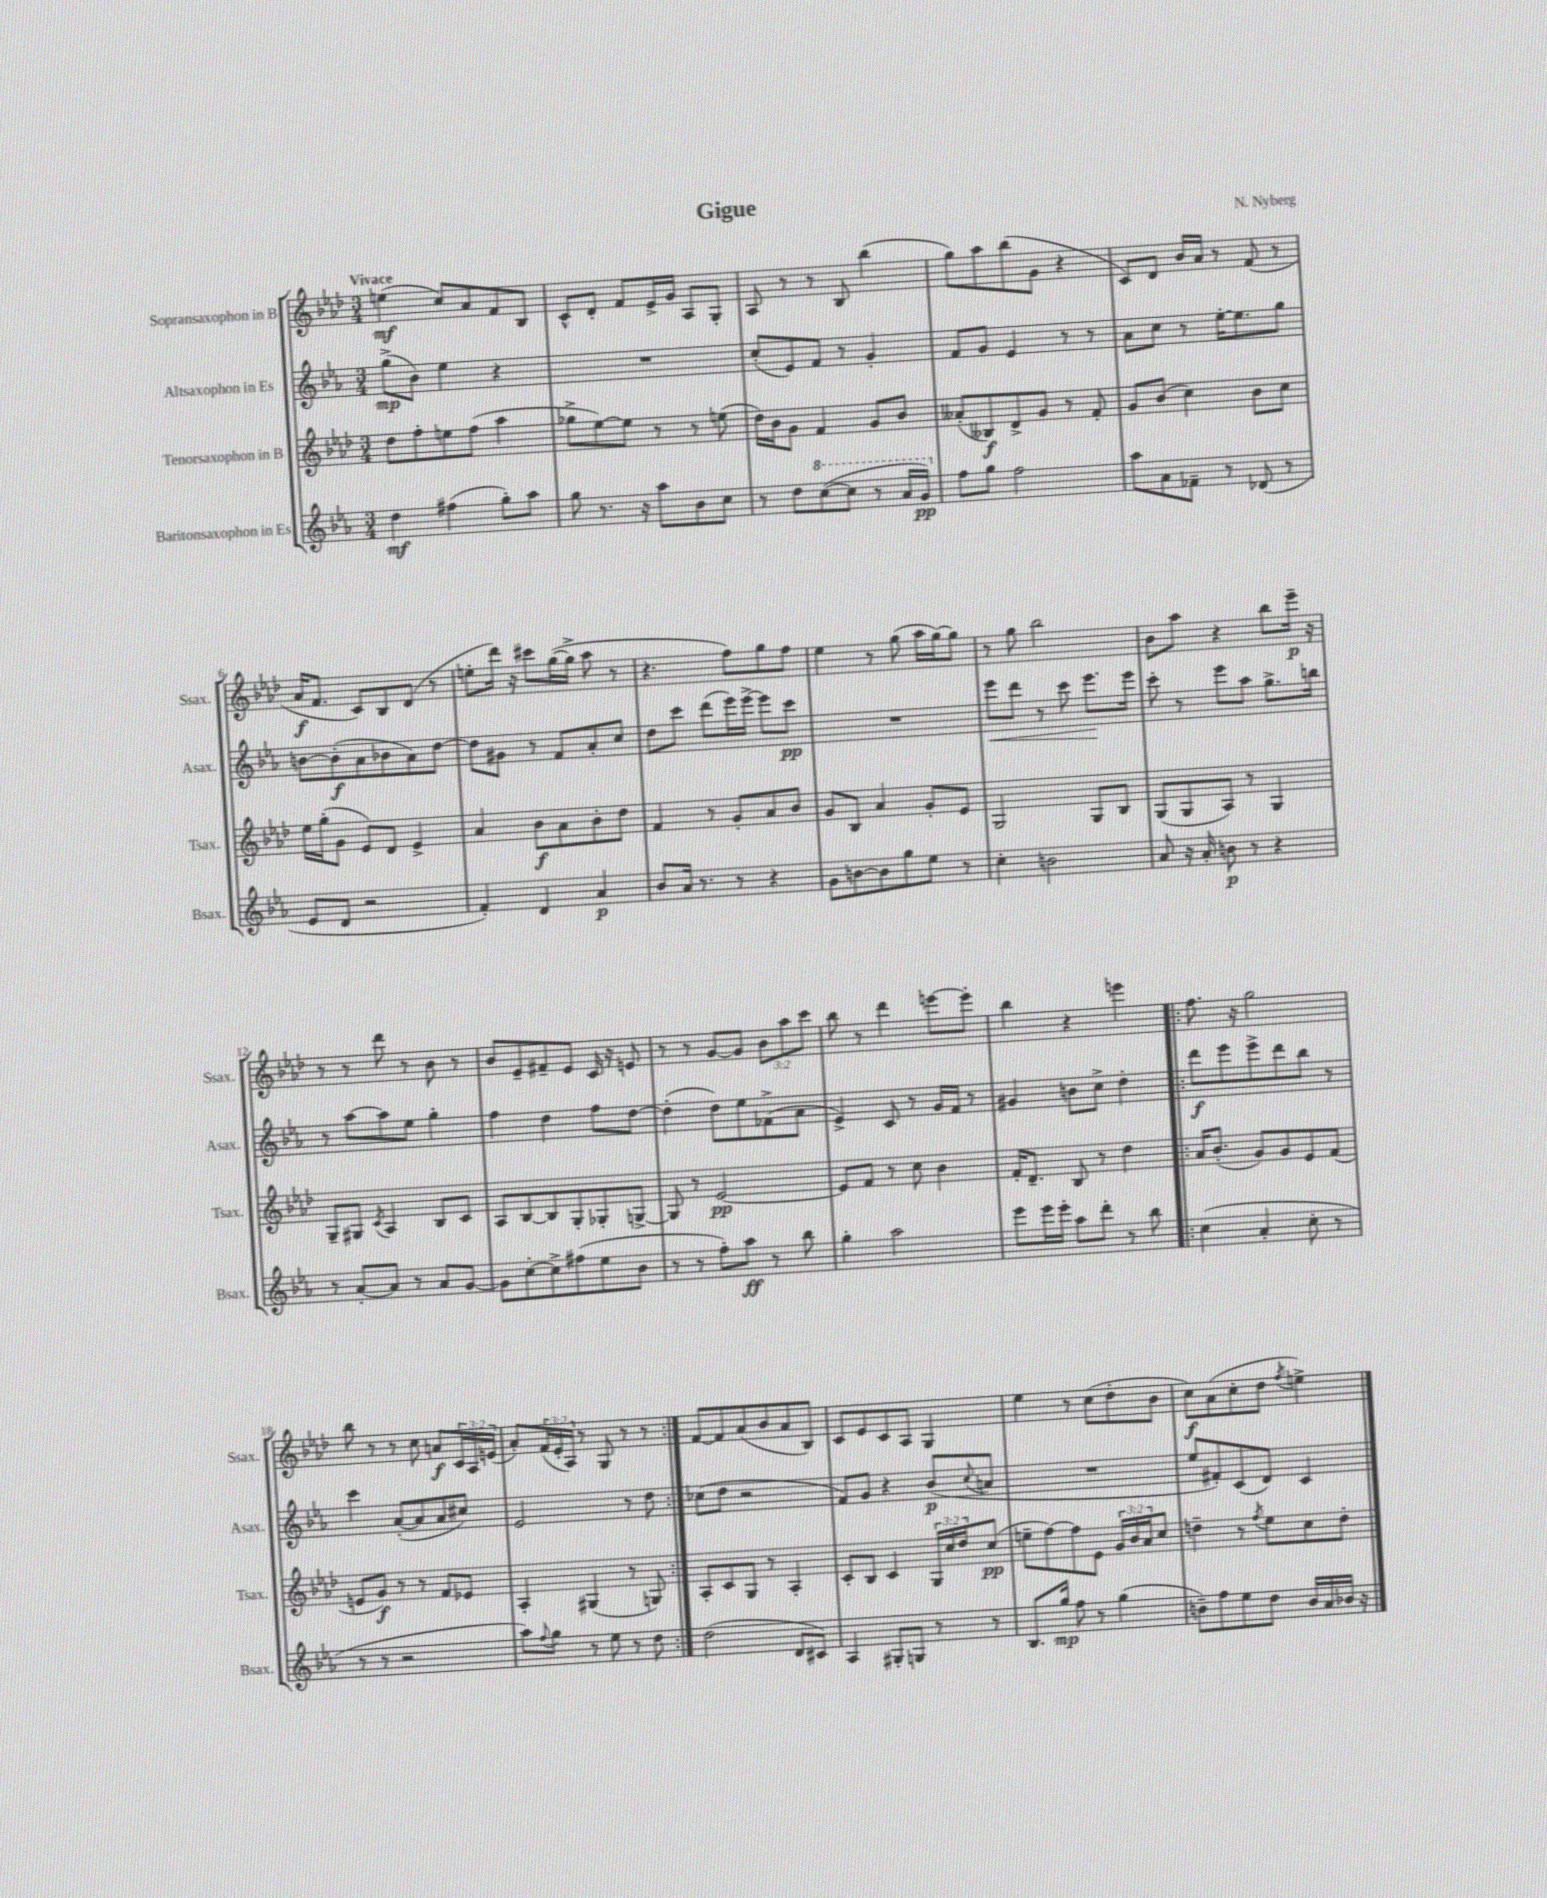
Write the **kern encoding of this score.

**kern	**kern	**kern	**kern
*staff4	*staff3	*staff2	*staff1
*clefG2	*clefG2	*clefG2	*clefG2
*k[b-e-a-]	*k[b-e-a-d-]	*k[b-e-a-]	*k[b-e-a-d-]
*M3/4	*M3/4	*M3/4	*M3/4
4dd	8dd-	(8gg^	(4ee
.	8ff'	8b-)	.
(4ff#	8ee	4ee-	8cc)
.	(8ff	.	8a-
8gg')	4aa-	4r	8f
8aa-	.	.	8B-
=	=	=	=
8gg	8gg-^	2.r	8c^^
8.r	[8ee-)	.	8d-'
.	8ee-]	.	8f
16r	.	.	.
8aa-	8r	.	16e-^
.	.	.	16g
8b-	8r	.	8A-
8cc	(8ee	.	8G'
=	=	=	=
8r	16dd-)	(8cc'	8A-
.	16b-	.	.
8dd	8g	8e-)	8r
([8ccc	4f	8f	8r
8ccc]	.	8r	8B-
8r	8g	4g'	(4bb-
16aa-	8b-	.	.
16gg)	.	.	.
=	=	=	=
8ff	(8a--'	8f	8gg)
8gg	8B--)	8g	8aa-
2ff	8d-^	4e-	(8bb-
.	8g	.	8g
.	8r	8r	4r
.	8f'	8r	.
=	=	=	=
8aa-	8g	8a-	8c)
8a-	(8b-	8cc	8d-
8f-~	4cc)	8r	16b-
.	.	.	16a-
8r	.	[16ee-'	8r
.	.	8.ee-]	.
(8d-	8b-	.	(8f
8r	8cc	8gg	8r
=	=	=	=
8e-	16ee-	[8b	16a-
.	(16gg'	.	8.f
8d	8g	(8b']	.
2r	8e-)	8a-	8c)
.	8d-	8b-	8B-
.	4e-^	8a-)	(8d-
.	.	[8dd	8r
=	=	=	=
4f')	4a-	8dd]	8ee'
.	.	8g#	16ddd-)
.	.	.	16r
4d	8b-	8r	8ccc#
.	8a-	8f	([16gg
.	.	.	16gg^]
4a-	8b-'	8a-'	8aa-
.	8dd-	8cc	8r
=	=	=	=
8b-	4f	8dd	4.r
16a-	.	8ccc	.
8.r	.	.	.
.	8r	(8ddd	.
8r	8g'	16eee-)	8ff)
.	.	[16eee-^	.
4r	8a-	8eee-]	8gg
.	8b-	8ccc	8ff
=	=	=	=
8g	8g	2.r	4ee-
[8b	8B-	.	.
8b]	4a-	.	8r
8gg	.	.	(8gg
8ee-	8g'	.	16aa-
.	.	.	[16gg)
8r	8e-	.	8gg]
=	=	=	=
4cc'	2G	8eee-	8r
.	.	8ddd	8gg
2b	.	8r	2bb-
.	.	8ccc	.
.	8G	8.eee-	.
.	8B-	.	.
.	.	16eee-	.
=	=	=	=
8a-	(8G	8ccc'	8b-
16r	8G	8r	8aa-
16a-'	.	.	.
8b	8A-)	8eee-	4r
8r	8r	8aa-	.
4r	4G	8.gg^	8bb-
.	.	.	16eee-~
.	.	16bb	16r
=	=	=	=
8r	8G~	8r	8r
[8a-'	8G#	[8aa-	8r
.	8qc	.	.
8a-]	4A-	8aa-]	8ddd-
8r	.	8ee-	8r
8a-	8B-	4gg'	8b-
[8g	8c	.	8r
=	=	=	=
8g]	8A-	4ff	8b-
[8cc'	[8B-	.	8e-~
8cc^]	8B-]	4dd	8f#~
(8ff#	8G'	.	8e-
8ee-	8G-'	8ff	16c
.	.	.	16r
8b-	[8G^	[8dd	8e
=	=	=	=
8r	8G]	(4dd']	8r
8r	8r	.	8r
8ff')	[2e-	8dd)	[8g
8aa-	.	8ee-	8g]
8r	.	(8f-^	12b-
.	.	.	12aa-
8bb-	.	8a-	.
.	.	.	12ccc
=	=	=	=
4gg'	8e-]	4e-^)	8bb-
.	8f	.	8r
2aa-	8r	8c	4ddd-
.	8cc	8r	.
.	4b-	16g	[8eee
.	.	16f	.
.	.	8r	8eee']
=	=	=	=
8eee-	16f'	4g#	4bb-
.	8.d-~	.	.
16eee-	.	.	.
16eee-'	.	.	.
8aa-	8B-	8b	4r
8ddd'	8r	8cc^	.
8r	4dd-	4dd'	4eee
8bb-	.	.	.
=!|:	=!|:	=!|:	=!|:
(4cc	16a-	8ddd	8.ff
.	(8.b-'	.	.
.	.	8eee-	.
.	.	.	16r
4a-'	8g)	8eee-^	2gg
.	8g	8ddd	.
8cc'	8e-	8bb-	.
8r	(8f	8r	.
=	=	=	=
8r	8e	4ccc	8bb-
8r	8g)	.	8r
2r	8r	([8a-'	8r
.	8r	8a-]	8cc
.	8f	8a-	8a
.	8e-	8cc#)	24c
.	.	.	24A-
.	.	.	(24e
=	=	=	=
8aa-)	4A-'	2e-	8a-')
8qqff	.	.	.
8gg	.	.	(24f
.	.	.	24e-'
.	.	.	24A-)
8r	(4G#	.	8r
8ee-	.	.	8G
8r	8r	8r	8r
8dd	8G)	8dd	8r
=:|!	=:|!	=:|!	=:|!
(2dd	8A-'	(8cc-	[8f
.	8c	8dd	8f]
.	8G	2r	(8a-
.	8r	.	8b-
8d	4A-'	.	8a-
8c#)	.	.	8B-)
=	=	=	=
4A-	8c'	8f)	8c
.	8B-	8g	8e-
8G#'	4c	4r	8c
8G	.	.	8A-
8r	24G	(8b-	4G
.	24cc	.	.
.	24dd-	.	.
.	.	8qqcc	.
8r	(8cc	8a	.
=	=	=	=
8.B-	8ee~	2.r	4ee-
.	[8ff)	.	.
16gg	.	.	.
8ff	8ff]	.	8r
8r	8e-	.	(8cc
(4gg	24g	.	8dd-'
.	24b-	.	.
.	24a-	.	.
.	8cc	.	8b-
=	=	=	=
8b~)	4dd~	8ee-	8cc)
8ff	.	8f#')	(8a-
8ee-	8r	(8c	8cc'
.	8qff	.	.
8dd	8ee-	8d)	8dd-
.	.	.	8qff
16b	8cc	4c	4ee^)
16a-	.	.	.
16b-	8dd'	.	.
16r	.	.	.
==	==	==	==
*-	*-	*-	*-
